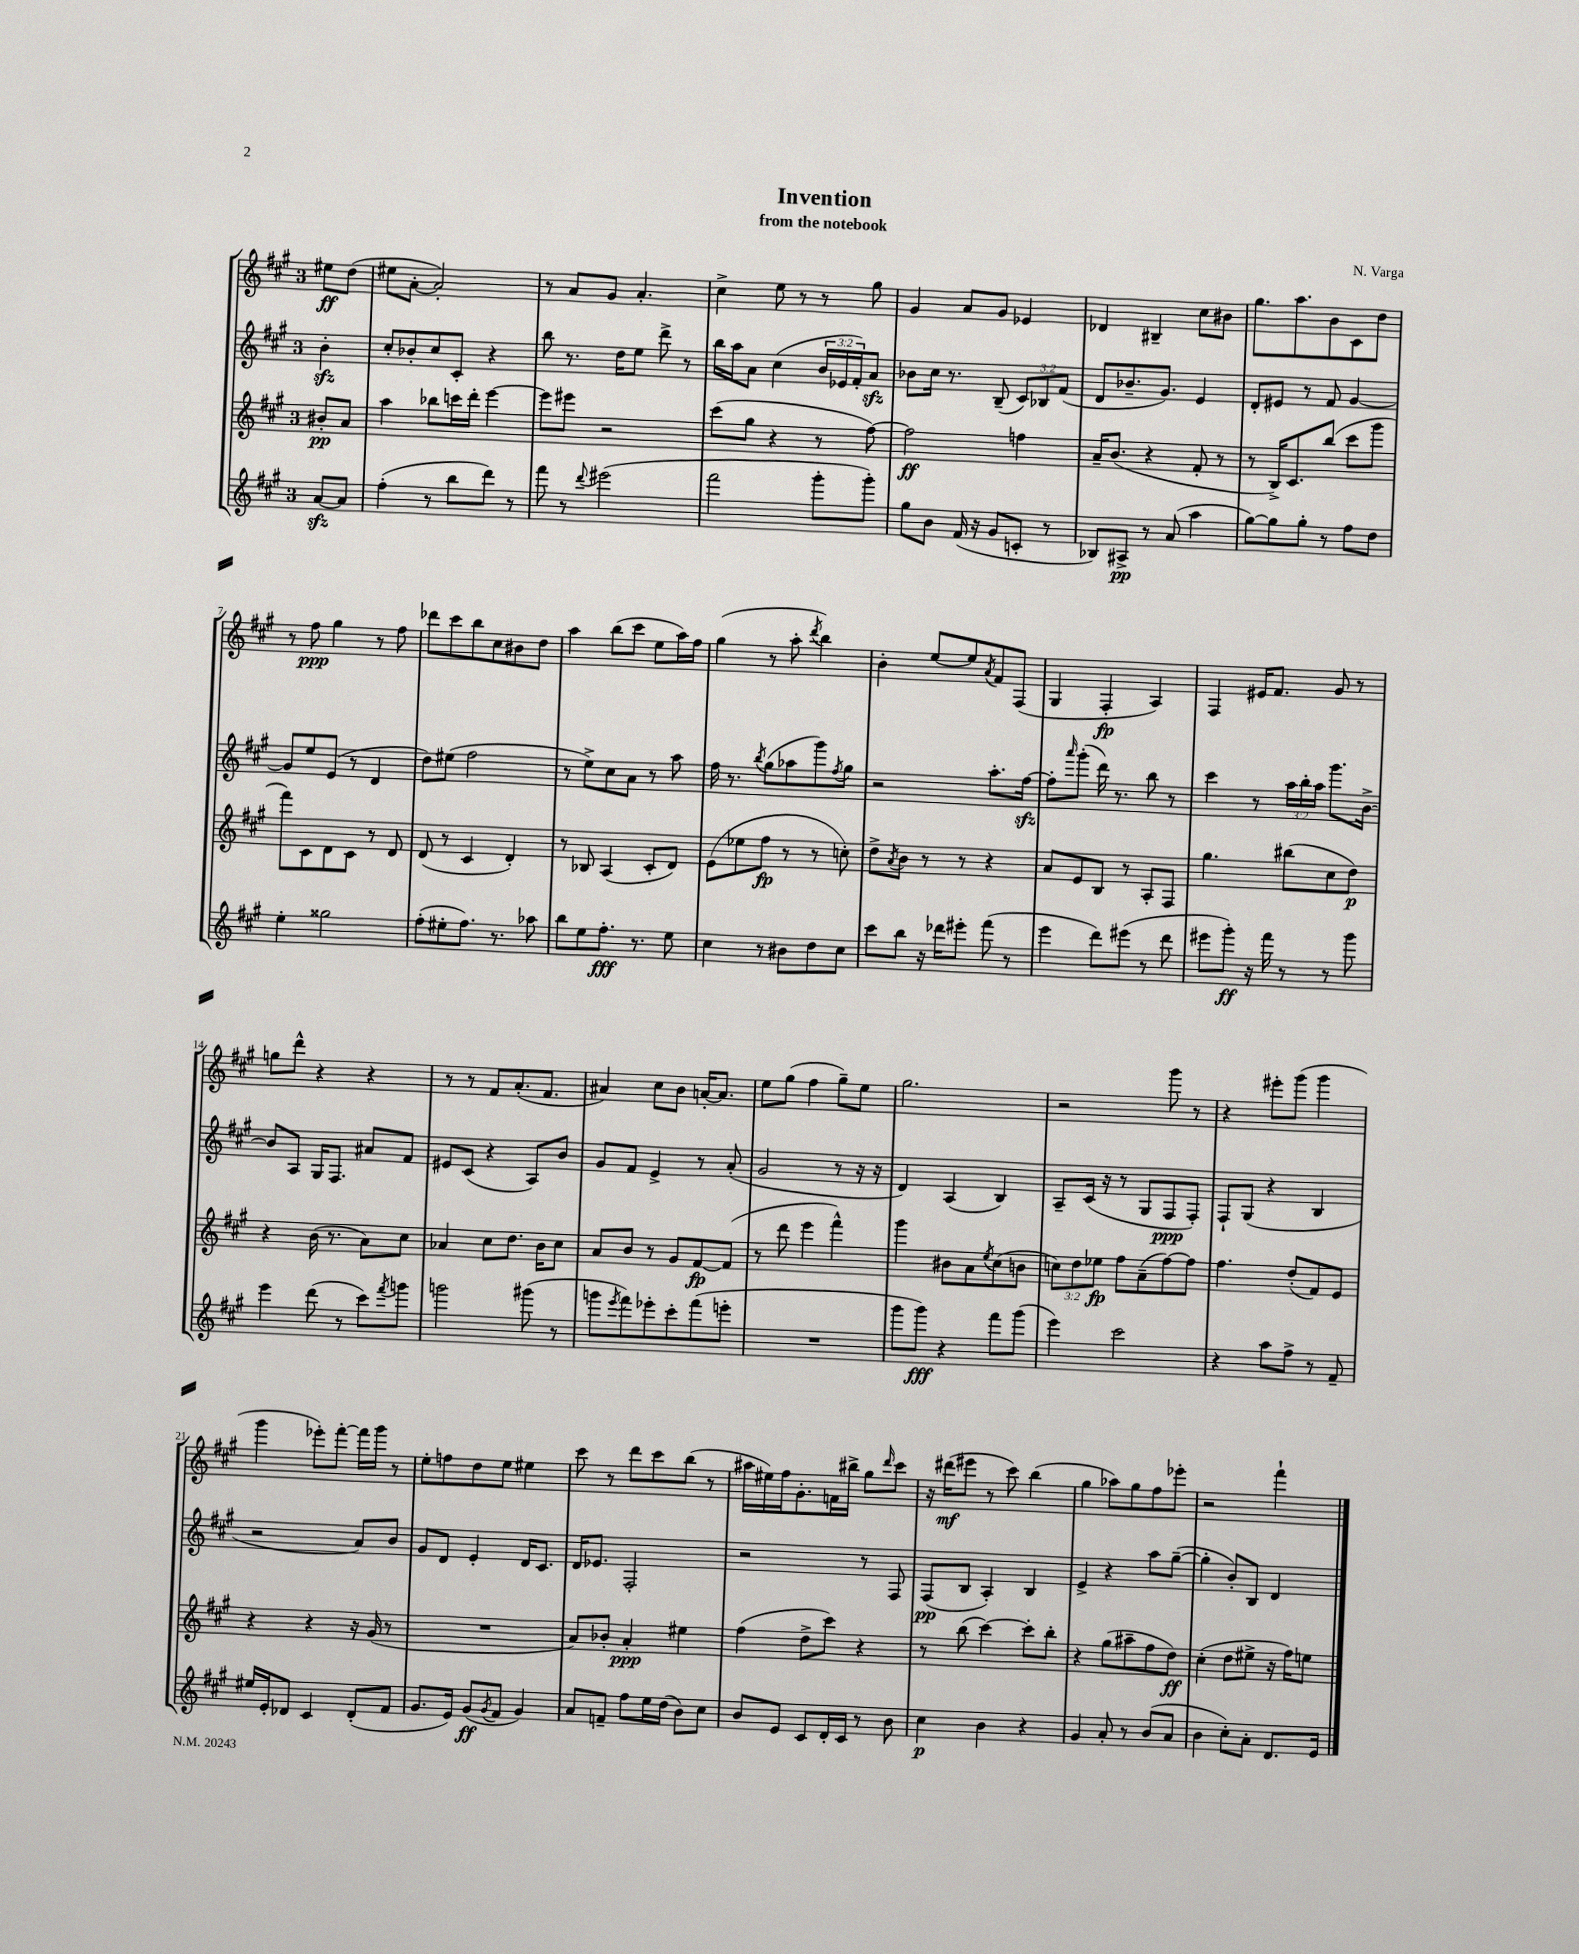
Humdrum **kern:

**kern	**dynam	**kern	**dynam	**kern	**dynam	**kern	**dynam
*part4	*part4	*part3	*part3	*part2	*part2	*part1	*part1
*staff4	*staff4	*staff3	*staff3	*staff2	*staff2	*staff1	*staff1
*clefG2	*	*clefG2	*	*clefG2	*	*clefG2	*
*k[f#c#g#]	*	*k[f#c#g#]	*	*k[f#c#g#]	*	*k[f#c#g#]	*
*M3/4	*	*M3/4	*	*M3/4	*	*M3/4	*
=	=	=	=	=	=	=	=
[8azz/L	.	8b#X'/L	pp	4bzz'\	.	8ee#X\L	ff
8a/J]	.	8a/J	.	.	.	(8dd\J	.
=1	=1	=1	=1	=1	=1	=1	=1
(4ff#'\	.	4aa\	.	8cc#'/L	.	8ee#X\L	.
.	.	.	.	8b-X'/	.	[8a'\J	.
8r	.	8bb-X\L	.	8cc#/	.	2a'/])	.
8bb\L	.	16cccn\L	.	8c#'/J	.	.	.
.	.	16ddd'\JJ	.	.	.	.	.
8ddd\J)	.	[4eee\	.	4r	.	.	.
8r	.	.	.	.	.	.	.
=2	=2	=2	=2	=2	=2	=2	=2
8fff#\	.	8eee\L]	.	8bb\	.	8r	.
8r	.	8eee#X\J	.	8.r	.	8a/L	.
8qqddd/	.	.	.	.	.	.	.
(2eee#X\	.	2r	.	.	.	8g#/J	.
.	.	.	.	16dd\KL	.	.	.
.	.	.	.	8ee\J	.	4.a'/	.
.	.	.	.	8ddd^\	.	.	.
.	.	.	.	8r	.	.	.
=3	=3	=3	=3	=3	=3	=3	=3
2fff#\	.	(8ccc#\L	.	16bb\LL	.	4cc#^\	.
.	.	.	.	16aa\J	.	.	.
.	.	8gg#\J	.	8a\J	.	.	.
.	.	4r	.	(4cc#\	.	8ee\	.
.	.	.	.	.	.	8r	.
8ggg#'\L	.	8r	.	24b/LL	.	8r	.
.	.	.	.	24e-X/	.	.	.
.	.	.	.	24f#'/J)	.	.	.
8ggg#'\J)	.	[8ff#\)	.	8azz/J	.	8gg#\	.
=4	=4	=4	=4	=4	=4	=4	=4
8gg#\L	.	2ff#\]	ff	8b-X\L	.	4g#/	.
8b\J	.	.	.	16cc#\Jk	.	.	.
.	.	.	.	8.r	.	.	.
(16f#/	.	.	.	.	.	8a/L	.
16r	.	.	.	.	.	.	.
8g#/L	.	.	.	(8B~/	.	8g#/J	.
8cn'/J	.	4ffn\	.	12c#/L)	.	4e-X/	.
.	.	.	.	12B-X/	.	.	.
8r	.	.	.	.	.	.	.
.	.	.	.	(12f#/J	.	.	.
=5	=5	=5	=5	=5	=5	=5	=5
8B-X/L)	.	16a~/KL	.	8d/L	.	4d-X/	.
.	.	(8.b/J	.	.	.	.	.
8A#X^/J	pp	.	.	8.b-X~/	.	.	.
8r	.	4r	.	.	.	4B#X~/	.
.	.	.	.	8.g#/J)	.	.	.
(8a/	.	.	.	.	.	.	.
4aa\	.	8f#'/	.	4e/	.	8cc#\L	.
.	.	8r	.	.	.	8b#X\J	.
=6	=6	=6	=6	=6	=6	=6	=6
[8gg#\L)	.	8r	.	8d'/L	.	8.gg#\L	.
8gg#\]	.	16B^/KL)	.	8e#X/J	.	.	.
.	.	8.c#/	.	.	.	8.aa\	.
8gg#'\J	.	.	.	8r	.	.	.
8r	.	(8bb/J	.	8f#/	.	8b\	.
8ff#\L	.	8ccc#\L	.	[4g#/	.	8c#\	.
8dd\J	.	8ggg#\J	.	.	.	8dd\J	.
!!LO:LB:g=z
=7	=7	=7	=7	=7	=7	=7	=7
4ee'\	.	8fff#\L)	.	8g#/L]	.	8r	.
.	.	8c#\	.	8ee/	.	8ff#\	ppp
2gg##X\	.	8d\	.	(8e/J	.	4gg#\	.
.	.	8c#\J	.	8r	.	.	.
.	.	8r	.	4d/	.	8r	.
.	.	8d/	.	.	.	8ff#\	.
=8	=8	=8	=8	=8	=8	=8	=8
(8ff#'\L	.	(8d/	.	8dd\L)	.	8ddd-X\L	.
8ee#X'\	.	8r	.	(8ee#X\J	.	8ccc#\	.
8.ff#\J)	.	4c#/	.	2ff#\	.	8bb\	.
.	.	.	.	.	.	8cc#\	.
8.r	.	.	.	.	.	.	.
.	.	4d'/)	.	.	.	8b#X\	.
8aa-X\	.	.	.	.	.	8dd\J	.
=9	=9	=9	=9	=9	=9	=9	=9
8bb\L	.	8r	.	8r	.	4aa\	.
8ee\	.	8B-X/	.	8ee^\L)	.	.	.
8.ff#'\J	fff	(4A/	.	8cc#\	.	(8bb\L	.
.	.	.	.	8a\J	.	8ccc#\J	.
8.r	.	.	.	.	.	.	.
.	.	8c#'/L	.	8r	.	8ee\L	.
8ee\	.	8d/J)	.	8aa\	.	16aa\L)	.
.	.	.	.	.	.	16ff#\JJ	.
=10	=10	=10	=10	=10	=10	=10	=10
4cc#\	.	(8e\L	.	16ff#\	.	(4gg#\	.
.	.	.	.	8.r	.	.	.
.	.	8ee-X\	.	.	.	.	.
.	.	.	.	8qbb/	.	.	.
8r	.	8ff#\J	fp	(8gg#\L	.	8r	.
8b#X\L	.	8r	.	8aa-X\	.	8aa'\	.
.	.	.	.	.	.	8qddd/	.
8dd\	.	8r	.	8ggg#\)	.	4bb\)	.
.	.	.	.	8qff#/	.	.	.
8cc#\J	.	8ccn'\)	.	8gg#\J	.	.	.
=11	=11	=11	=11	=11	=11	=11	=11
8ccc#\L	.	8dd^\L	.	2r	.	4b'\	.
.	.	8qa/	.	.	.	.	.
8bb\J	.	8b\J	.	.	.	.	.
16r	.	8r	.	.	.	[8ee/L	.
16ddd-X\KL	.	.	.	.	.	.	.
8eee#X'\J	.	8r	.	.	.	8ee/]	.
.	.	.	.	.	.	8qa/	.
(8fff#\	.	4r	.	8.aa'\L	.	8f#/	.
8r	.	.	.	.	.	(8F#/J	.
.	.	.	.	[16ff#zz\Jk	.	.	.
=12	=12	=12	=12	=12	=12	=12	=12
4eee\	.	8a/L	.	8ff#'\L]	.	4G#/	.
.	.	.	.	16qqaaa/	.	.	.
.	.	8e/	.	(8ggg#'\J	.	.	.
8ddd\L)	.	8B/J	.	16ddd\)	.	4F#'/	fp
.	.	.	.	8.r	.	.	.
(8eee#X\J	.	8r	.	.	.	.	.
8r	.	8A'/L	.	8bb\	.	4A/)	.
8ddd\	.	8F#/J	.	8r	.	.	.
=13	=13	=13	=13	=13	=13	=13	=13
8eee#X\L	.	4.gg#\	.	4ccc#\	.	4F#/	.
8ggg#'\J)	ff	.	.	.	.	.	.
16r	.	.	.	8r	.	16e#X/KL	.
16fff#\	.	.	.	.	.	8.f#/J	.
8r	.	(8bb#X\L	.	24aa\LL	.	.	.
.	.	.	.	24bb'\	.	.	.
.	.	.	.	24aa\JJ	.	.	.
8r	.	8cc#\	.	8.ggg#\L	.	8g#/	.
8ggg#\	.	8dd\J)	p	.	.	8r	.
.	.	.	.	[16b^\Jk	.	.	.
!!LO:LB:g=z
=14	=14	=14	=14	=14	=14	=14	=14
4eee\	.	4r	.	8b/L]	.	8ggn\L	.
.	.	.	.	8A/J	.	8ddd^^\J	.
(8ddd\	.	(16b\	.	16G#/KL	.	4r	.
.	.	8.r	.	8.F#/J	.	.	.
8r	.	.	.	.	.	.	.
8ccc#\L)	.	8a\L)	.	8a#X/L	.	4r	.
8qfff#/	.	.	.	.	.	.	.
8gggn\J	.	8cc#\J	.	8f#/J	.	.	.
=15	=15	=15	=15	=15	=15	=15	=15
2gggn\	.	4a-X/	.	8e#X/L	.	8r	.
.	.	.	.	(8c#/J	.	8r	.
.	.	8cc#\L	.	4r	.	8f#/L	.
.	.	8.dd\J	.	.	.	(8.a'/	.
(8ggg#X\	.	.	.	8A/L)	.	.	.
.	.	16b\KL	.	.	.	8.f#/J	.
8r	.	8cc#\J	.	8b/J	.	.	.
=16	=16	=16	=16	=16	=16	=16	=16
8gggn\L	.	8a/L	.	8g#/L	.	4a#X/)	.
8qeee/	.	.	.	.	.	.	.
8fff#\)	.	8b/J	.	8f#/J	.	.	.
8eee-X'\	.	8r	.	4e^/	.	8cc#\L	.
8ccc#'\	.	8g#/L	.	.	.	8b\J	.
(8fff#\	.	[8f#/	fp	8r	.	[16an'/KL	.
.	.	.	.	.	.	8.a/J]	.
8eeen'\J	.	(8f#/J]	.	(8a'/	.	.	.
=17	=17	=17	=17	=17	=17	=17	=17
2.r	.	8r	.	2g#/	.	8ee\L	.
.	.	8ddd\	.	.	.	(8gg#\J	.
.	.	4eee\	.	.	.	4ff#\	.
.	.	4fff#^^\)	.	8r	.	8gg#~\L)	.
.	.	.	.	16r	.	8ee\J	.
.	.	.	.	16r	.	.	.
=18	=18	=18	=18	=18	=18	=18	=18
8ggg#\L	.	4ggg#\	.	4d/)	.	2.gg#\	.
8ggg#\J)	fff	.	.	.	.	.	.
4r	.	8b#X\L	.	(4A/	.	.	.
.	.	8a\	.	.	.	.	.
.	.	8qee/	.	.	.	.	.
8fff#\L	.	(8cc#\	.	4B/)	.	.	.
(8ggg#\J	.	8bn\J	.	.	.	.	.
=19	=19	=19	=19	=19	=19	=19	=19
4eee\)	.	12ccn\L)	.	8A~/L	.	2r	.
.	.	12dd\	.	.	.	.	.
.	.	.	.	(16c#/Jk	.	.	.
.	.	12ee-X\J	fp	.	.	.	.
.	.	.	.	16r	.	.	.
2ccc#\	.	8ff#\L	.	8r	.	.	.
.	.	(8a~\	.	8G#/L	.	.	.
.	.	[8ff#\)	.	8F#/	ppp	8ggg#\	.
.	.	8ff#\J]	.	8F#'/J)	.	8r	.
=20	=20	=20	=20	=20	=20	=20	=20
4r	.	4.ff#\	.	8F#`/L	.	4r	.
.	.	.	.	(8G#/J	.	.	.
8aa\L	.	.	.	4r	.	8eee#X'\L	.
8ff#^\J	.	(8dd'/L	.	.	.	(8ggg#\J	.
8r	.	8f#/)	.	4B/	.	4ggg#\	.
8f#~/	.	8e/J	.	.	.	.	.
!!LO:LB:g=z
=21	=21	=21	=21	=21	=21	=21	=21
16ee#X/LL	.	4r	.	2r	.	4ggg#\	.
16e'/J	.	.	.	.	.	.	.
8d-X/J	.	.	.	.	.	.	.
4c#/	.	4r	.	.	.	8eee-X'\L)	.
.	.	.	.	.	.	[8fff#'\J	.
(8d-'/L	.	16r	.	8a/L)	.	16fff#\LL]	.
.	.	(16g#/	.	.	.	16ggg#\JJ	.
8f#/J	.	8r	.	8b/J	.	8r	.
=22	=22	=22	=22	=22	=22	=22	=22
8.g#/L	.	2.r	.	8g#/L	.	8ee'\L	.
.	.	.	.	8d/J	.	8ffn\	.
16e/Jk)	.	.	.	.	.	.	.
(8g#/L	ff	.	.	4e'/	.	8dd\	.
8qg#/	.	.	.	.	.	.	.
8f#/J	.	.	.	.	.	8ee\J	.
4g#/)	.	.	.	16d/KL	.	4ee#X\	.
.	.	.	.	8.c#/J	.	.	.
=23	=23	=23	=23	=23	=23	=23	=23
8a/L	.	8a/L)	.	16d/KL	.	8ccc#\	.
.	.	.	.	8.e-X/J	.	.	.
8fn~/J	.	8b-X'/J	.	.	.	8r	.
8ff#\L	.	4a'/	ppp	2F#'/	.	8ddd\L	.
16ee\L	.	.	.	.	.	8ccc#\	.
(16dd\JJ	.	.	.	.	.	.	.
8b\L)	.	4ee#X\	.	.	.	(8bb\J	.
8cc#\J	.	.	.	.	.	8r	.
=24	=24	=24	=24	=24	=24	=24	=24
8b/L	.	(4ff#\	.	2r	.	16aa#X\LL	.
.	.	.	.	.	.	16ee#X\)	.
8e/J	.	.	.	.	.	16ff#\J	.
.	.	.	.	.	.	8.g#'\	.
8c#/L	.	8dd^\L	.	.	.	.	.
16d'/L	.	8ccc#\J)	.	.	.	16fn\L	.
16c#/JJ	.	.	.	.	.	16bb#X^\JJ	.
8r	.	4r	.	8r	.	8gg#\L	.
.	.	.	.	.	.	16qqddd/	.
8b\	.	.	.	8F#/	.	8ccc#\J	.
=25	=25	=25	=25	=25	=25	=25	=25
4cc#\	p	8r	.	(8F#/L	pp	16r	.
.	.	.	.	.	.	(16ddd#X\KL	mf
.	.	(8bb\	.	8B/J	.	8eee#X\J	.
4b\	.	[4ccc#\)	.	4A'/)	.	8r	.
.	.	.	.	.	.	8ccc#\)	.
4r	.	8ccc#'\L]	.	4B/	.	(4bb\	.
.	.	8bb'\J	.	.	.	.	.
=26	=26	=26	=26	=26	=26	=26	=26
4g#/	.	4r	.	4e^/	.	4gg#\	.
8a'/	.	(8gg#\L	.	4r	.	8aa-X\L)	.
8r	.	8aa#X~\	.	.	.	8gg#\	.
(8b/L	.	8ff#\	.	8aa\L	.	8ff#\	.
8a/J	.	8dd\J)	ff	([8gg#~\J	.	8eee-X'\J	.
=27	=27	=27	=27	=27	=27	=27	=27
4b\	.	(4cc#'\	.	4gg#'\]	.	2r	.
8cc#'\L)	.	8dd\L	.	8b'/L)	.	.	.
8a'\J	.	8ee#X^\J	.	8B/J	.	.	.
8.d/L	.	16r	.	4d/	.	4fff#`\	.
.	.	16ff#\KL)	.	.	.	.	.
.	.	8een\J	.	.	.	.	.
16e/Jk	.	.	.	.	.	.	.
==	==	==	==	==	==	==	==
*-	*-	*-	*-	*-	*-	*-	*-
